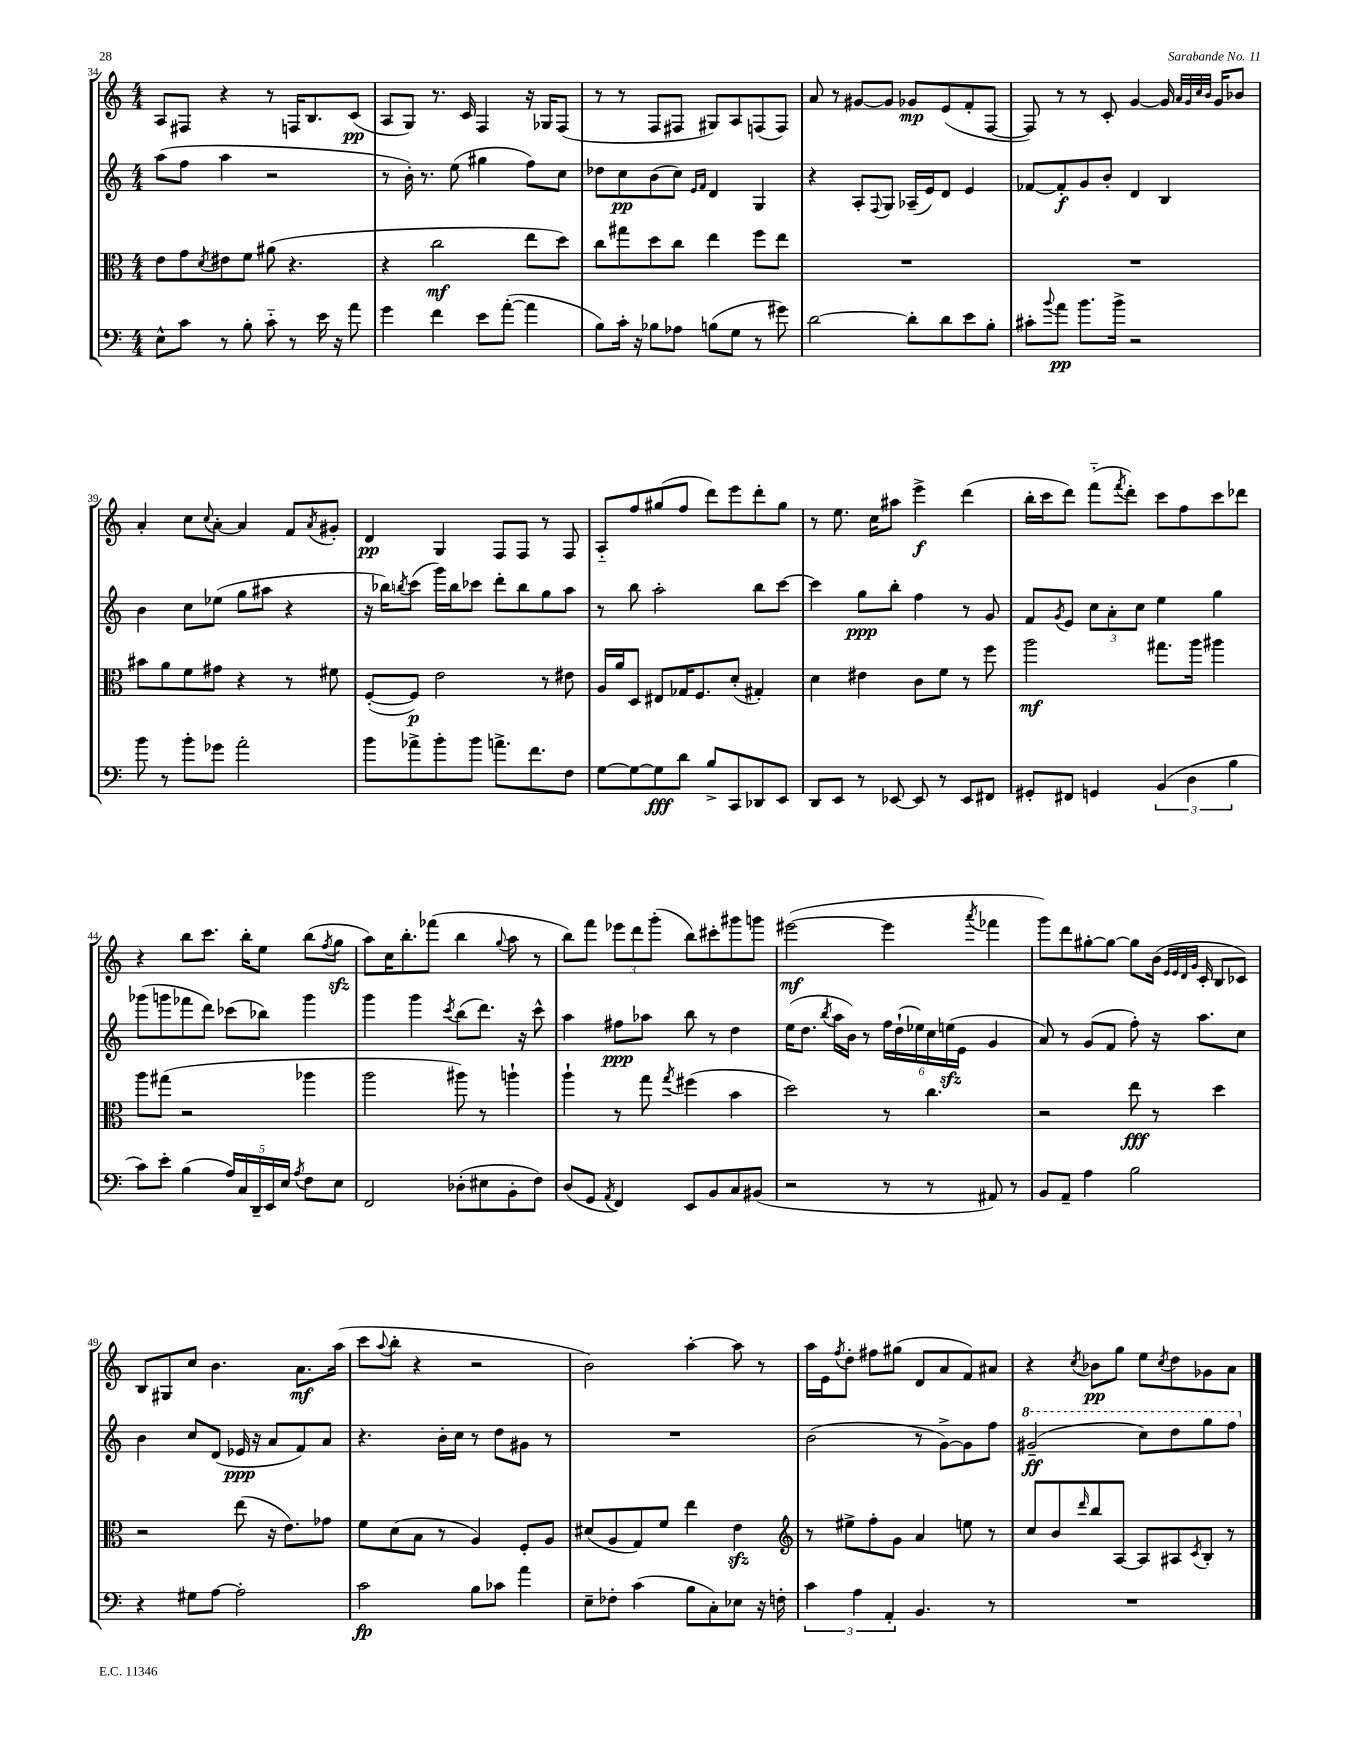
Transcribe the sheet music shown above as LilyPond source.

<<
\new StaffGroup <<
\new Staff = "s0" {
    \clef treble \key c \major \numericTimeSignature \time 4/4
    a8 fis8 r4 r8 f16 b8. c'8\pp( |
    a8 g8) r8. c'16 f4 r16 ges16 f8( |
    r8 r8 f8 fis8 gis8) a8 f8( f8) |
    a'8 r8 gis'8~ gis'8 ges'8\mp e'8( f'8-. f8~ |
    f8) r8 r8 c'8-. g'4~ g'16 \grace { a'32 g'32 c''32 b'32 } g'16 bes'8 |
    a'4-. c''8 \appoggiatura { c''8 } a'8~-. a'4 f'8 \acciaccatura { a'8 } gis'8-. |
    d'4\pp g4 f8 f8 r8 f8 |
    a8-_ f''8 gis''8( f''8 d'''8) e'''8 d'''8-. gis''8 |
    r8 e''8. c''16 ais''8 e'''4->\f d'''4( |
    b''16-. c'''16 d'''8) f'''8-_( \acciaccatura { f'''8 } d'''8-.) c'''8 f''8 c'''8 des'''8 |
    r4 b''8 c'''8. b''16-. e''8 b''8( \acciaccatura { f''8 } g''8\sfz |
    a''8) c''16 b''8.-. fes'''8( b''4 \appoggiatura { g''8 } a''8 r8 |
    b''8) f'''8 \tuplet 3/2 { ees'''8 d'''8 g'''8-.( } b''8) cis'''8-. gis'''8 g'''8 |
    eis'''2~\mf( eis'''4 \acciaccatura { a'''8 } fes'''4 |
    g'''8) d'''8 gis''8~-. gis''8~ gis''8 b'16( \grace { e'32 e'32 d'32 g'32 } c'16-. b8 ces'8) |
    b8 gis8 c''8 b'4. a'8.\mf a''16( |
    c'''8 \appoggiatura { a''8 } b''8-. r4 r2 |
    b'2) a''4~-. a''8 r8 |
    a''16 e'16 \acciaccatura { f''8 } d''8-. fis''8 gis''8( d'8 a'8 f'8) ais'8 |
    r4 \acciaccatura { c''8 } bes'8\pp g''8 e''8 \acciaccatura { c''8 } d''8 ges'8 a'8 \bar "|." |
}
\new Staff = "s1" {
    \clef treble \key c \major \numericTimeSignature \time 4/4
    a''8( f''8 a''4 r2 |
    r8 b'16-.) r8. e''8( gis''4 f''8) c''8 |
    des''8 c''8\pp b'8( c''8) \grace { e'16 f'16 } d'4 g4 |
    r4 a8-. \appoggiatura { f8 } g8 aes16--( e'16) d'8 e'4 |
    fes'8~ fes'8-.\f g'8 b'8-. d'4 b4 |
    b'4 c''8 ees''8( g''8 ais''8 r4 |
    r16 bes''16) \acciaccatura { b''8 } c'''8( g'''16) b''16 ces'''8 d'''8-. b''8 g''8 a''8 |
    r8 b''8 a''2-. b''8 c'''8~ |
    c'''4 g''8\ppp b''8-. f''4 r8 g'8 |
    f'8 \acciaccatura { g'8 } e'8 \tuplet 3/2 { c''8 a'8-. c''8 } e''4 g''4 |
    ges'''8( g'''8 fes'''8 d'''8) ces'''8( bes''8) g'''4 |
    g'''4 g'''4 \acciaccatura { c'''8 } b''8( d'''8.) r16 c'''8-^ |
    a''4 fis''8\ppp aes''8 b''8 r8 d''4 |
    e''16( d''8. \acciaccatura { b''8 } a''16 b'16) r8 \tuplet 6/4 { f''16 d''16-!( ees''16) c''16 e''16\sfz( e'16 } g'4 |
    a'8) r8 g'8( f'8 f''8-.) r16 a''8. c''8 |
    b'4 c''8 d'8( ees'16\ppp r16 a'8 f'8) a'8 |
    r4. b'16-. c''16 r8 d''8 gis'8 r8 |
    R1 |
    b'2( r8 g'8~->) g'8 f''8 |
    \ottava #1 gis''2--\ff( c'''8) d'''8 g'''8 f'''8 \ottava #0 \bar "|." |
}
\new Staff = "s2" {
    \clef alto \key c \major \numericTimeSignature \time 4/4
    e'8 g'8 \acciaccatura { d'8 } eis'8 f'8 ais'8( r4. |
    r4 c''2\mf e''8 d''8) |
    c''8 gis''8 d''8 c''8 e''4 f''8 e''8 |
    R1 |
    R1 |
    bis'8 a'8 f'8 gis'8 r4 r8 fis'8 |
    f8~-.( f8\p) e'2 r8 eis'8 |
    a16 a'16 d8 eis8 ges16 f8. d'8-.( gis4-.) |
    d'4 eis'4 c'8 f'8 r8 f''8 |
    a''2\mf gis''8. a''16 ais''4 |
    a''8 gis''8( r2 aes''4 |
    a''2 ais''8) r8 a''4-! |
    a''4-! r8 g''8 \acciaccatura { g''8 } fis''4( b'4 |
    d''2) r8 c''4. |
    r2 e''8\fff r8 d''4 |
    r2 e''8( r16 e'8.) ges'8 |
    f'8 d'8( b8 r8 a4) f8-. a8 |
    dis'8( a8 g8) f'8 e''4 e'4\sfz |
    \clef treble r8 eis''8-> f''8-. g'8 a'4 e''8 r8 |
    c''8 b'8 \grace { d'''16 } b''8 a8~ a8 ais8 \acciaccatura { c'8 } b8-. r8 \bar "|." |
}
\new Staff = "s3" {
    \clef bass \key c \major \numericTimeSignature \time 4/4
    e8-^ c'8 r8 b8-. c'8-_ r8 e'16 r16 a'8 |
    g'4 f'4 e'8 a'8~-.( a'4 |
    b8) c'16-. r16 bes8 aes8 b8( g8 r8 gis'8) |
    d'2~ d'8-. d'8 e'8 b8-. |
    cis'8-. \appoggiatura { b'8 } a'8\pp b'8. b'16-> r2 |
    b'8 r8 b'8-. ges'8 a'2-. |
    b'8 aes'8-> b'8-. b'8 a'8.-> f'8. f8 |
    g8~ g8~ g8\fff d'8 b8-> c,8 des,8 e,8 |
    d,8 e,8 r8 ees,8~ ees,8 r8 ees,8 fis,8 |
    gis,8-. fis,8 g,4 \tuplet 3/2 { b,4( d4 b4 } |
    c'8) e'8-. b4( \tuplet 5/4 { a16) c16 d,16-- e,16 e16 } \acciaccatura { a8 } f8 e8 |
    f,2 des8-.( eis8 b,8-. f8) |
    d8( g,8 \acciaccatura { a,8 } f,4) e,8 b,8 c8 bis,8( |
    r2 r8 r8 ais,8) r8 |
    b,8 a,8-- a4 b2 |
    r4 gis8 a8~ a2-. |
    c'2\fp b8 ces'8 a'4 |
    e8-- fes8-. c'4( b8 c8-.) ees8 r16 f16-. |
    \tuplet 3/2 { c'4 a4 a,4-. } b,4. r8 |
    R1 \bar "|." |
}
>>
>>
\layout { \context { \Score currentBarNumber = #34 } }
